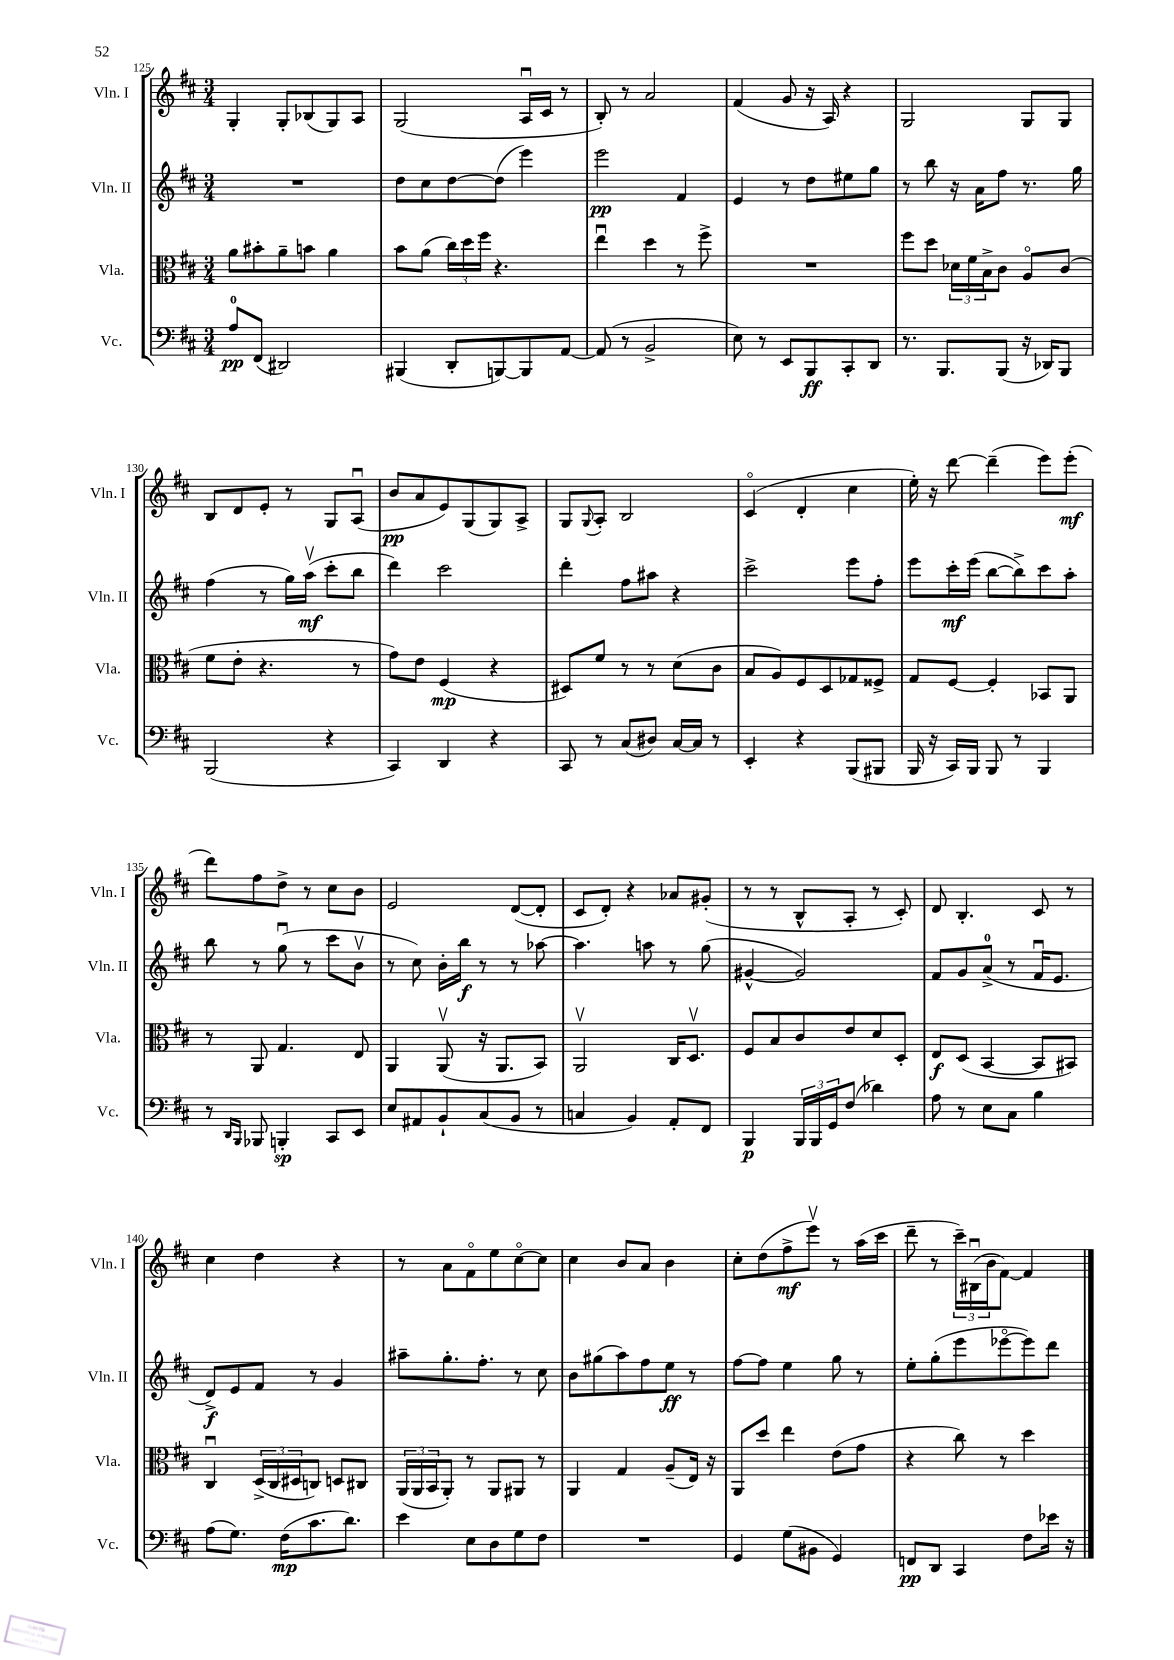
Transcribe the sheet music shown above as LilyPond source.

<<
\new StaffGroup <<
\new Staff = "s0" \with { instrumentName = "Vln. I" shortInstrumentName = "Vln. I" } {
    \clef treble \key d \major \numericTimeSignature \time 3/4
    g4-. g8-. bes8( g8) a8 |
    g2( a16\downbow cis'16 r8 |
    b8-.) r8 a'2 |
    fis'4( g'8 r16 a16) r4 |
    g2 g8 g8 |
    b8 d'8 e'8-. r8 g8 a8\downbow( |
    b'8\pp a'8 e'8) g8( g8) a8-> |
    g8 \appoggiatura { g8 } a8-. b2 |
    cis'4\flageolet( d'4-. cis''4 |
    e''16-.) r16 d'''8~ d'''4--( e'''8) e'''8-.\mf( |
    d'''8) fis''8 d''8-> r8 cis''8 b'8 |
    e'2 d'8~( d'8-. |
    cis'8 d'8-.) r4 aes'8 gis'8-.( |
    r8 r8 b8-^ a8-. r8 cis'8-.) |
    d'8 b4.-. cis'8 r8 |
    cis''4 d''4 r4 |
    r8 a'8 fis'8\flageolet e''8 cis''8~\flageolet cis''8 |
    cis''4 b'8 a'8 b'4 |
    cis''8-. d''8( fis''8->\mf e'''8\upbow) r8 a''16( cis'''16 |
    d'''8-- r8 \tuplet 3/2 { cis'''16--) bis16\downbow( b'16 } fis'8~) fis'4 \bar "|." |
}
\new Staff = "s1" \with { instrumentName = "Vln. II" shortInstrumentName = "Vln. II" } {
    \clef treble \key d \major \numericTimeSignature \time 3/4
    R2. |
    d''8 cis''8 d''8~ d''8( e'''4) |
    e'''2\pp fis'4 |
    e'4 r8 d''8 eis''8 g''8 |
    r8 b''8 r16 a'16 fis''8 r8. g''16 |
    fis''4( r8 g''16) a''16\upbow\mf( cis'''8-. b''8 |
    d'''4) cis'''2 |
    d'''4-. fis''8 ais''8 r4 |
    cis'''2-> e'''8 fis''8-. |
    e'''8 cis'''16-.\mf e'''16( b''8~ b''8->) cis'''8 a''8-. |
    b''8 r8 g''8\downbow( r8 cis'''8 b'8\upbow |
    r8 cis''8) b'16-. b''16\f r8 r8 aes''8~ |
    aes''4. a''8 r8 g''8( |
    gis'4~-^ gis'2) |
    fis'8 g'8 a'8-0->( r8 fis'16\downbow e'8. |
    d'8->\f) e'8 fis'8 r8 g'4 |
    ais''8-- g''8.-. fis''8.-. r8 cis''8 |
    b'8 gis''8( a''8) fis''8 e''8\ff r8 |
    fis''8~ fis''8 e''4 g''8 r8 |
    e''8-. g''8-.( e'''8 ees'''8~\flageolet ees'''8) d'''8 \bar "|." |
}
\new Staff = "s2" \with { instrumentName = "Vla." shortInstrumentName = "Vla." } {
    \clef alto \key d \major \numericTimeSignature \time 3/4
    a'8 bis'8-. a'8-- b'8 a'4 |
    b'8 a'8( \tuplet 3/2 { cis''16) d''16 fis''16 } r4. |
    e''4\downbow d''4 r8 fis''8-> |
    R2. |
    fis''8 d''8 \tuplet 3/2 { des'16 fis'16 b16-> } cis'8 a8\flageolet cis'8( |
    fis'8 e'8-. r4. r8 |
    g'8) e'8 fis4\mp( r4 |
    dis8) fis'8 r8 r8 d'8( cis'8 |
    b8 a8) fis8 d8 ges8 fisis8-> |
    g8 fis8~ fis4-. bes,8 a,8 |
    r8 a,8 g4. e8 |
    a,4 a,8\upbow( r16 a,8. b,8) |
    a,2\upbow cis16 d8.\upbow |
    fis8 b8 cis'8 e'8 d'8 d8-. |
    e8\f d8( b,4~ b,8 bis,8) |
    cis4\downbow \tuplet 3/2 { d16->( cis16 dis16 } c8) d8 cis8 |
    \tuplet 3/2 { a,16( a,16 b,16 } a,8-.) r8 a,8 ais,8 r8 |
    a,4 g4 a8--( e16) r16 |
    a,8 d''8 e''4 e'8( g'8 |
    r4 cis''8) r8 d''4 \bar "|." |
}
\new Staff = "s3" \with { instrumentName = "Vc." shortInstrumentName = "Vc." } {
    \clef bass \key d \major \numericTimeSignature \time 3/4
    a8-0\pp fis,8( dis,2) |
    bis,,4( d,8-. b,,8~) b,,8 a,8~ |
    a,8( r8 b,2-> |
    e8) r8 e,8 b,,8\ff cis,8-. d,8 |
    r8. b,,8. b,,8( r16 des,16) b,,8 |
    b,,2( r4 |
    cis,4) d,4 r4 |
    cis,8 r8 cis8( dis8) cis16~ cis16 r8 |
    e,4-. r4 b,,8( bis,,8 |
    b,,16 r16 cis,16) b,,16 b,,8 r8 b,,4 |
    r8 \grace { d,16 b,,16 } bes,,8 b,,4-.\sp cis,8 e,8 |
    e8 ais,8 b,8-! cis8( b,8 r8 |
    c4 b,4) a,8-. fis,8 |
    b,,4\p \tuplet 3/2 { b,,16 b,,16 g,16 } fis8( des'4) |
    a8 r8 e8 cis8 b4 |
    a8( g8.) fis16\mp( cis'8. d'8.) |
    e'4 e8 d8 g8 fis8 |
    R2. |
    g,4 g8( bis,8 g,4) |
    f,8\pp d,8 cis,4 fis8 ees'16 r16 \bar "|." |
}
>>
>>
\layout { \context { \Score currentBarNumber = #125 } }
